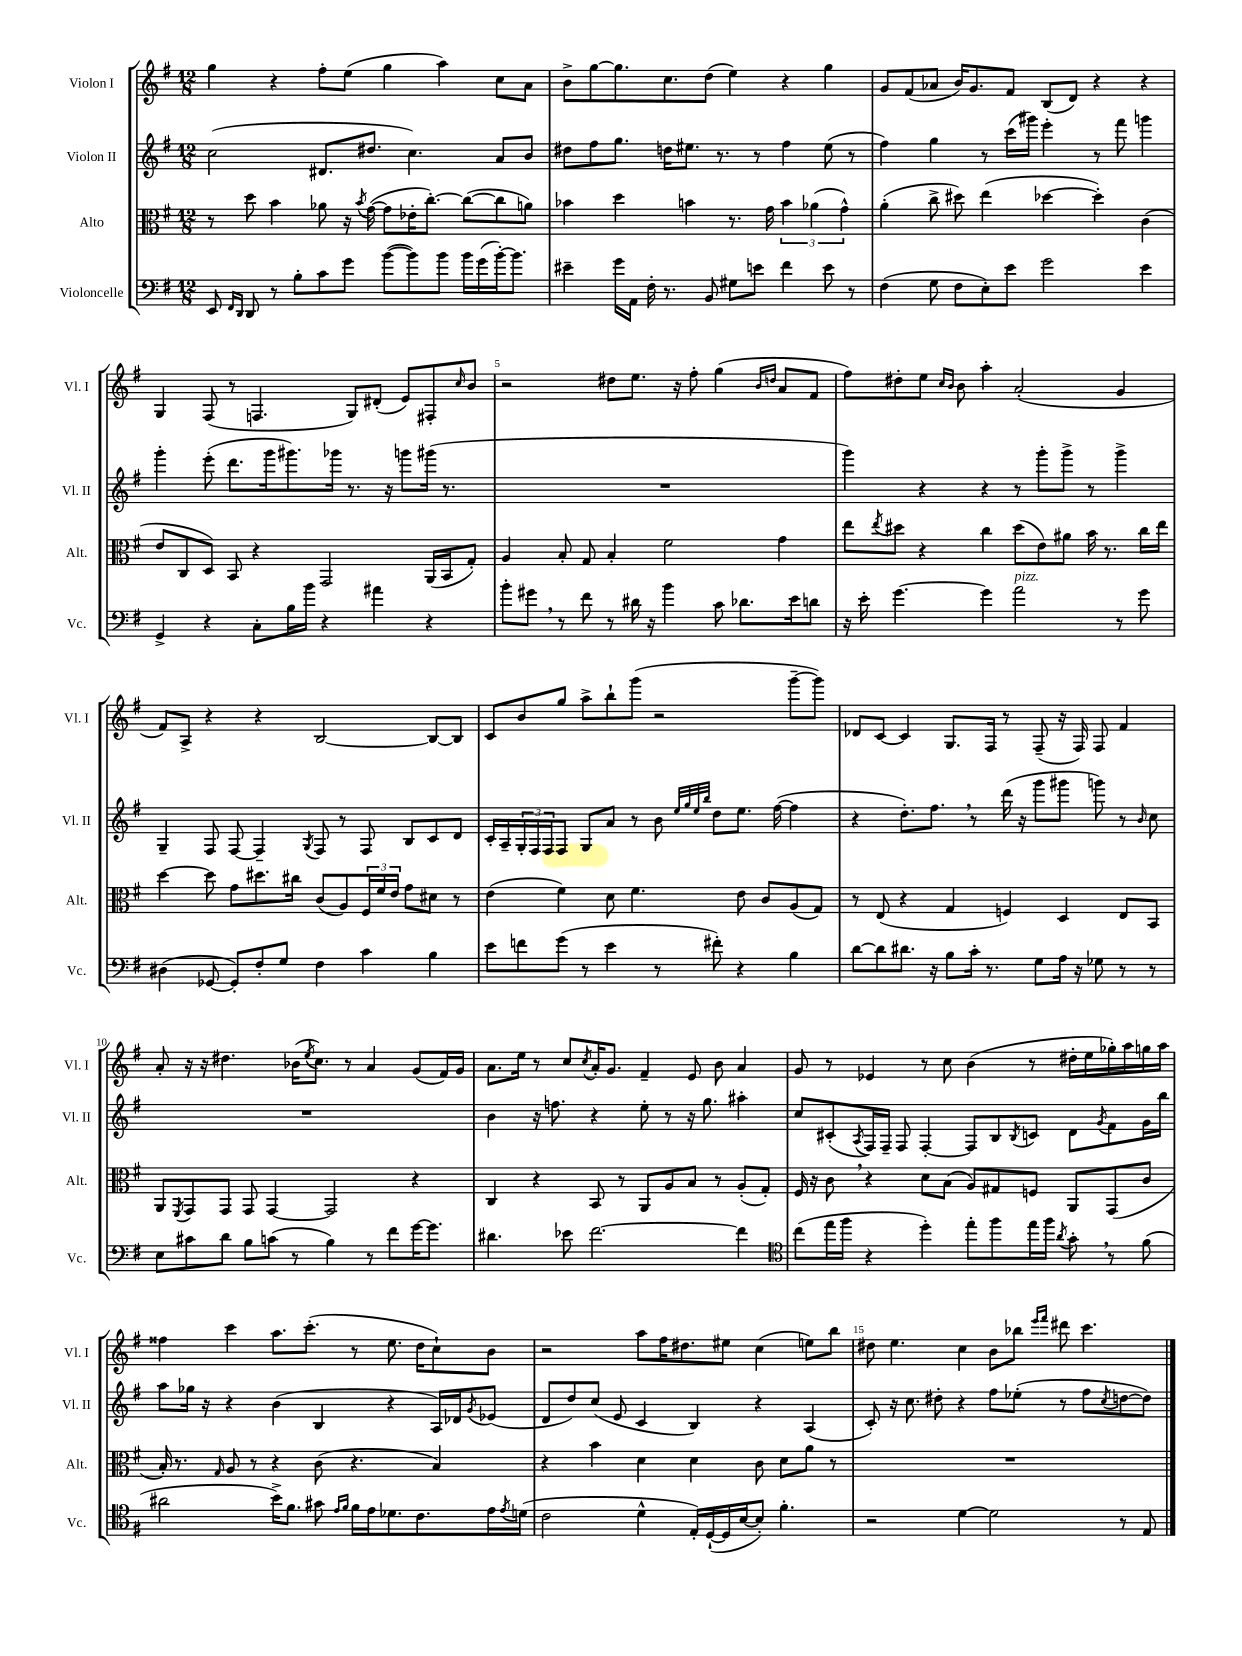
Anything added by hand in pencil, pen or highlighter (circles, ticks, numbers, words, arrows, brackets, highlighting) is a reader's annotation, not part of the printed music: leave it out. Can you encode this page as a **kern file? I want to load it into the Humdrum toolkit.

**kern	**kern	**kern	**kern
*part4	*part3	*part2	*part1
*staff4	*staff3	*staff2	*staff1
*I"Violoncelle	*I"Alto	*I"Violon II	*I"Violon I
*I'Vc.	*I'Alt.	*I'Vl. II	*I'Vl. I
*clefF4	*clefC3	*clefG2	*clefG2
*k[f#]	*k[f#]	*k[f#]	*k[f#]
*M12/8	*M12/8	*M12/8	*M12/8
=1	=1	=1	=1
8EE/	8r	(2cc\	4gg\
16qqFF#/LL	.	.	.
16qqDD/JJ	.	.	.
8DD/	8dd\	.	.
8r	4b\	.	4r
8B'\L	.	.	.
8c\	8a-X\	8.d#X/L	8ff#'\L
8g\J	16r	.	(8ee\J
.	8qb/	.	.
.	([16g\	8.dd#X/J	.
([8b\L	8g\L]	.	4gg\
8b\])	16e-X'\K	4.cc\)	.
.	[8.cc'\J)	.	.
8b\J	.	.	4aa\)
16b\LL	(8cc\L_	.	.
(16g\	.	.	.
[16b'\J)	8cc\]	8a/L	8cc\L
8.b\J]	.	.	.
.	8an\J)	8b/J	8a\J
=2	=2	=2	=2
4e#X~\	4b-X\	8dd#X\L	8b^\L
.	.	8ff#\	[8gg\
16g\LL	4dd\	8.gg\J	8.gg\]
16AA\JJ	.	.	.
16F#'\	.	.	.
8.r	.	16ddn\KL	8.cc\
.	4bn\	8.ee#X\J	.
8BB/	.	.	(8dd\J
.	.	8.r	.
8G#X\L	8.r	.	4ee\)
8en\J	.	8r	.
.	16g\	.	.
4f#\	6b\	4ff#\	4r
.	(6a-X\	.	.
8e\	.	(8ee#\	4gg\
.	6g^^\)	.	.
8r	.	8r	.
=3	=3	=3	=3
(4F#\	(4a'\	4ff#\)	8g/L
.	.	.	(8f#/
8G\	8cc^\	4gg\	8a-X/J
8F#\L	8dd#X\)	.	16b/KL)
.	.	.	8.g/
8E'\)	(4ee\	8r	.
8e\J	.	(16ccc\LL	8f#/J
.	.	16ggg#X\JJ)	.
2g\	[4dd-X\	4eee'\	(8B/L
.	.	.	8d/J)
.	4dd-'\])	8r	4r
.	.	8fff#\	.
4e\	(4c\	4gggn\	4r
!!LO:LB:g=z
=4	=4	=4	=4
4GG^/	8e/L	4ggg'\	4G/
.	8C/	.	.
4r	8D/J)	(8eee'\	(8F#/
.	8BB/	8.ddd\L	8r
8C'\L	4r	.	4.Fn/
.	.	16ggg\k	.
16B\L	.	8.ggg#X\)	.
16b\JJ	.	.	.
4r	2GG/	.	.
.	.	16ggg-X\Jk	.
.	.	8.r	8G/L)
4a#X\	.	.	(8d#X'/J
.	.	16r	.
.	.	8gggn\L	8e/L)
4r	(16AA/LL	(16ggg#X\Jk	8F#X'/
.	16BB/J	8.r	.
.	.	.	16qqcc/
.	8G'/J)	.	8b/J
=5	=5	=5	=5
8b'\L	4A/	1.r	2r
8g#X,\J	.	.	.
8r	8B'/	.	.
8f#\	8G/	.	.
8r	4B'/	.	8dd#X\L
16d#X\	.	.	8.ee\J
16r	.	.	.
4b\	2f#\	.	.
.	.	.	16r
.	.	.	8ff#'\
8c\	.	.	(4gg\
8.d-X\L	.	.	.
.	.	.	16qqb/LL
.	.	.	16qqddn/JJ
.	4g\	.	8a/L
16e\k	.	.	.
8dn\J	.	.	8f#/J
=6	=6	=6	=6
16r	8ee\L	4ggg\)	8ff#\L)
16e'\	.	.	.
.	8qee/	.	.
[4.g\	8dd#X\J	.	8dd#X'\
.	4r	4r	8ee\J
.	.	.	16qqcc/LL
.	.	.	16qqb/JJ
.	.	.	8b\
4g\]	4cc\	4r	4aa'\
!LO:TX:a:i:t=pizz.	!	!	!
2a\	(8dd#\L	8r	(2a'/
.	8e\)	8ggg'\L	.
.	8a#X\J	8ggg^\J	.
.	16b\	8r	.
.	8.r	.	.
8r	.	4ggg^\	4g/
8g\	16cc\LL	.	.
.	16ee\JJ	.	.
!!LO:LB:g=z
=7	=7	=7	=7
(4D#X\	[4dd\	4G~/	8f#/L)
.	.	.	8A^/J
[8GG-X/	8dd\]	8F#/	4r
8GG-'/L])	8g\L	[8F#/	.
8F#'/	8.dd#X\	4F#~/]	4r
8G/J	.	.	.
.	16cc#X\Jk	.	.
.	.	8qG/	.
4F#\	(8c/L	8F#/	[2B/
.	8A/)	8r	.
4c\	24F#/L	8F#/	.
.	24f#/	.	.
.	24e/JJ	.	.
.	8g\L	8B/L	.
4B\	8d#X\J	8c/	8B/L_
.	8r	8d/J	8B/J]
=8	=8	=8	=8
8e\L	(4e\	16c'/LL	8c/L
.	.	16A~/	.
8fn\	.	24G'/	8b/
.	.	24F#/	.
.	.	24F#/J	.
(8g\J	4f#\)	8F#/J	8gg/J
8r	.	8G/L	8aa^\L
4e\	8d\	8a/J	8bb`\
.	4.f#\	8r	(8ggg\J
8r	.	8b\	2r
.	.	32qqee/LLL	.
.	.	32qqgg/	.
.	.	32qqee/	.
.	.	32qqbb/JJJ	.
8f#X'\)	.	8dd\L	.
4r	8e\	8.ee\J	.
.	8c/L	.	.
.	.	([16ff#\	.
4B\	(8A/	4ff#\]	[8ggg~\L
.	8G/J)	.	8ggg\J])
=9	=9	=9	=9
[8d\L	8r	4r	8d-X/L
8d\]	(8E/	.	[8c/J
8.d#X\J	4r	8.dd'\L)	4c/]
16r	.	8.ff#,\J	.
8B\L	4G/	.	8.G/L
16c'\Jk	.	8r	.
8.r	.	.	16F#/Jk
.	4Fn/)	(16ddd\	8r
.	.	16r	.
8G\L	.	8ggg\L	(8F#~/
16A\Jk	4D/	8ggg#X\J	16r
16r	.	.	16F#/)
8G-X\	.	8gggn\)	8F#/
8r	8E/L	8r	4f#/
.	.	16qqb/	.
8r	8BB/J	8cc\	.
!!LO:LB:g=z
=10	=10	=10	=10
8E\L	8AA/L	1.r	8a'/
.	8qFF#/	.	.
8c#X\	8GG/	.	16r
.	.	.	16r
8d\J	8GG/J	.	4.dd#X\
8B\L	8GG/	.	.
(8cn\J	[4GG/	.	.
8r	.	.	(16b-X\KL
.	.	.	8qee/
.	.	.	8.cc\J)
4B\)	2GG/]	.	.
.	.	.	8r
8r	.	.	4a/
8f#\L	.	.	.
[16g\K	4r	.	(8g/L
8.g\J]	.	.	.
.	.	.	16f#/L)
.	.	.	16g/JJ
=11	=11	=11	=11
4.d#X\	4C/	4b\	8.a\L
.	.	.	16ee\Jk
.	4r	16r	8r
.	.	8.ffn\	.
8e-X\	.	.	8cc/L
.	.	.	8qcc/
[2.f#\	8BB/	4r	16a'/K
.	.	.	8.g/J
.	8r	.	.
.	8AA/L	8ee'\	4f#~/
.	8A/	8r	.
.	8B/J	16r	8e/
.	.	8.gg\	.
.	8r	.	8b\
4f#\]	(8A'/L	4aa#X'\	4a/
.	8G'/J)	.	.
=12	=12	=12	=12
*clefC4	*	*	*
(8cc\L	16F#/	8cc/L	8g/
.	16r	.	.
16ee\L	8c,\	(8c#X'/	8r
16ff#\JJ	.	.	.
.	.	8qA/	.
4r	4r	16F#/L)	4e-X/
.	.	16F#~/JJ	.
.	.	8F#/	.
4dd'\)	8d\L	[4F#'/	8r
.	(8B\J	.	8cc\
8ee'\L	8A/L)	8F#/L]	(4b\
8ff#\	8G#X/	8B/	.
.	.	8qB/	.
16ee\L	8Fn/J	8cn/J	8r
16ff#\JJ	.	.	.
8qa/	.	.	.
8g',\	8AA/L	8d\L	16dd#X'\LL
.	.	.	16ee\
.	.	8qg/	.
8r	(8GG/	8f#\	16gg-X'\)
.	.	.	16aa\
(8f#\	8c/J	16g\L	16ggn\
.	.	16bb\JJ	16aa\JJ
!!LO:LB:g=z
=13	=13	=13	=13
2a#X\	16B'/)	8aa\L	4ff##X\
.	8.r	.	.
.	.	16gg-X\Jk	.
.	.	16r	.
.	16qqG/	.	.
.	8A/	4r	4ccc\
.	8r	.	.
16b^\KL)	4r	(4b\	8.aa\L
8.f#\J	.	.	.
.	.	.	(8.ccc'\J
8g#X\	(8c\	4B/	.
16qqe/LL	.	.	.
16qqf#/JJ	.	.	.
16f#\LL	4.r	.	8r
16e\J	.	.	.
8.d-X\	.	4r	8.ee\
8.c\	.	.	16dd\KL
.	4B/)	16A/LL)	8cc`\)
.	.	16d-X/J	.
.	.	8qg/	.
16e\L	.	(8e-X/J	8b\J
8qe/	.	.	.
(16dn\JJ	.	.	.
=14	=14	=14	=14
2c\	4r	8d/L	2r
.	.	8dd/)	.
.	4b\	(8cc/J	.
.	.	8e/	.
4d^^\	4d\	4c/	8aa\L
.	.	.	16ff#\K
.	.	.	8.dd#X\
16E'/LL)	4d\	4B/)	.
([16D`/	.	.	.
16D/]	.	.	8ee#X\J
[16B/J	.	.	.
8B'/J])	8c\	4r	(4cc\
4.f#'\	8d\L	.	.
.	8a\J	(4A/	8een\L)
.	8r	.	8bb\J
=15	=15	=15	=15
2r	1.r	8c'/)	8dd#X\
.	.	16r	4.ee\
.	.	8.cc\	.
.	.	8dd#X'\	.
[4d\	.	4r	4cc\
2d\]	.	8ff#\L	8b\L
.	.	(8ee-X'\J	8bb-X\J
.	.	.	16qqeee/LL
.	.	.	16qqfff#/JJ
.	.	8r	8ddd#X\
.	.	8ff#\L	4.ccc\
.	.	8qcc/	.
8r	.	[8ddn\	.
8E/	.	8dd\J])	.
==	==	==	==
*-	*-	*-	*-
